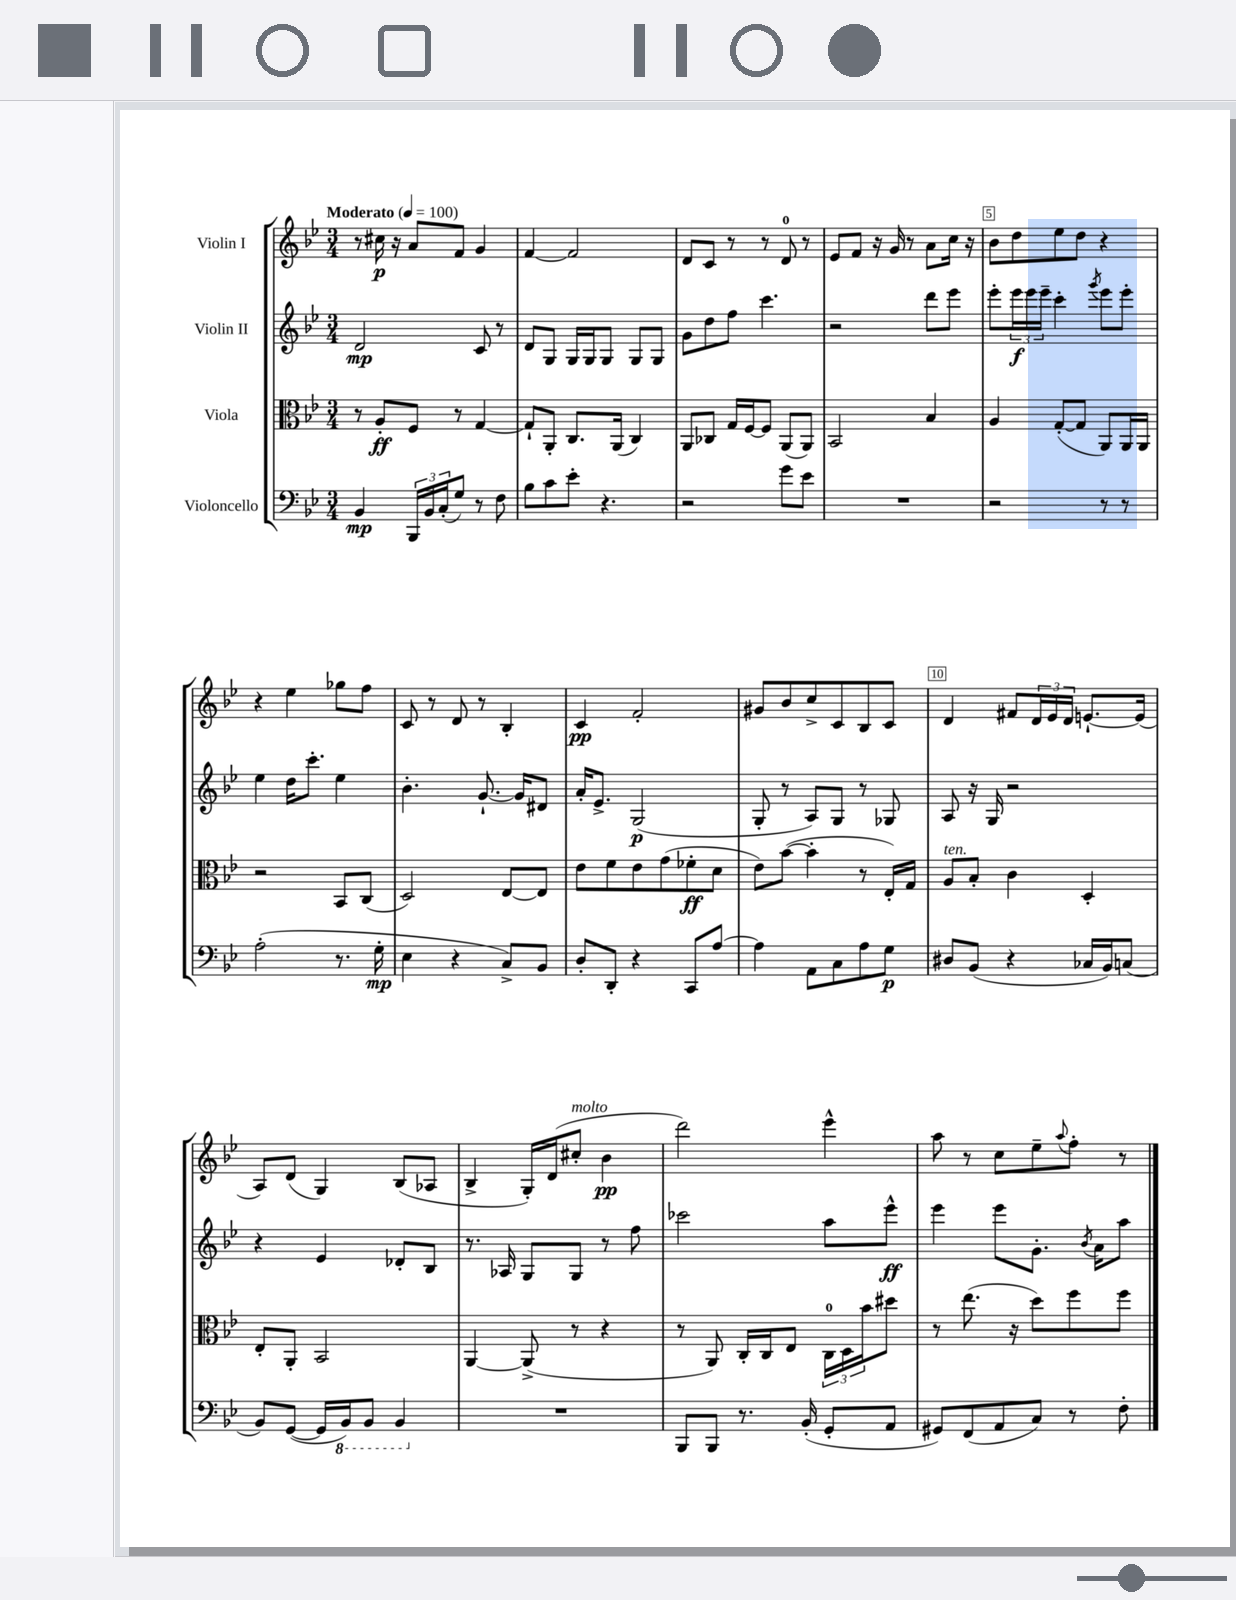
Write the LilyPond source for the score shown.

<<
\new StaffGroup <<
\new Staff = "s0" \with { instrumentName = "Violin I" } {
    \clef treble \key bes \major \numericTimeSignature \time 3/4 \tempo "Moderato" 4 = 100
    r8 cis''16\p r16 a'8 f'8 g'4 |
    f'4~ f'2 |
    d'8 c'8 r8 r8 d'8-0 r8 |
    ees'8 f'8 r16 g'16 r8 a'8 c''16 r16 |
    bes'8 d''8 ees''8 d''8 r4 |
    r4 ees''4 ges''8 f''8 |
    c'8 r8 d'8 r8 bes4-. |
    c'4\pp f'2-. |
    gis'8 bes'8 c''8-> c'8 bes8 c'8 |
    d'4 fis'8 \tuplet 3/2 { d'16 ees'16 d'16 } e'8.~-! e'16( |
    a8) d'8( g4) bes8( aes8 |
    bes4-> g16-.) d'16( cis''8-.^\markup { \italic "molto" } bes'4\pp |
    d'''2) ees'''4-^ |
    a''8 r8 c''8 ees''8-- \appoggiatura { a''8 } f''8-. r8 \bar "|." |
}
\new Staff = "s1" \with { instrumentName = "Violin II" } {
    \clef treble \key bes \major \numericTimeSignature \time 3/4
    d'2\mp c'8 r8 |
    d'8 g8 g16 g16 g8 g8 g8 |
    g'8 d''8 f''8 c'''4. |
    r2 d'''8 ees'''8 |
    ees'''8-. \tuplet 3/2 { ees'''16\f ees'''16 ees'''16-- } c'''4-. \acciaccatura { g'''8 } ees'''8 ees'''8-. |
    ees''4 d''16 c'''8.-. ees''4 |
    bes'4.-. g'8.~-! g'16 dis'8 |
    a'16-. ees'8.-> g2\p( |
    g8-. r8 a8) g8 r8 ges8 |
    a8 r16 g16 r2 |
    r4 ees'4 des'8-. bes8 |
    r8. aes16 g8 g8 r8 f''8 |
    ces'''2 a''8 ees'''8-^\ff |
    ees'''4 ees'''8 g'8.-. \acciaccatura { bes'8 } a'16 a''8 \bar "|." |
}
\new Staff = "s2" \with { instrumentName = "Viola" } {
    \clef alto \key bes \major \numericTimeSignature \time 3/4
    r8 a8-.\ff f8 r8 g4~ |
    g8-! a,8-. c8. a,16( c4) |
    a,8 ces8 g16 f16~ f8 a,8( a,8) |
    bes,2 bes4 |
    a4 g8~-.( g8 a,8) a,16 a,16 |
    r2 bes,8 c8( |
    d2) ees8~ ees8 |
    ees'8 f'8 ees'8 g'8( fes'8-.\ff d'8 |
    ees'8) bes'8~( bes'4-. r8 ees16-.) g16 |
    a8^\markup { \italic "ten." } bes8-. c'4 d4-. |
    ees8-. a,8-. bes,2 |
    a,4~ a,8->( r8 r4 |
    r8 a,8) c16-. c16 ees8 \tuplet 3/2 { c16-0 d16 bes'16 } dis''8 |
    r8 ees''8.( r16 d''8) f''8 f''8 \bar "|." |
}
\new Staff = "s3" \with { instrumentName = "Violoncello" } {
    \clef bass \key bes \major \numericTimeSignature \time 3/4
    bes,4\mp \tuplet 3/2 { bes,,16 bes,16 c16-.( } g8) r8 f8 |
    bes8 c'8 ees'8-. r4. |
    r2 g'8 ees'8 |
    R2. |
    r2 r8 r8 |
    a2-.( r8. g16-.\mp |
    ees4 r4 c8->) bes,8 |
    d8-. d,8-. r4 c,8 a8~ |
    a4 a,8 c8 a8 g8\p |
    dis8 bes,8( r4 ces16 bes,16) c8( |
    bes,8) g,8~( g,16 \ottava #-1 bes,,16) bes,,8 bes,,4 \ottava #0 |
    R2. |
    bes,,8 bes,,8 r8. bes,16-.( g,8-. a,8 |
    gis,8) f,8( a,8 c8) r8 f8-. \bar "|." |
}
>>
>>
\layout { \context { \Score \override BarNumber.break-visibility = ##(#f #t #t) barNumberVisibility = #(every-nth-bar-number-visible 5) \override BarNumber.stencil = #(make-stencil-boxer 0.1 0.3 ly:text-interface::print) } }
